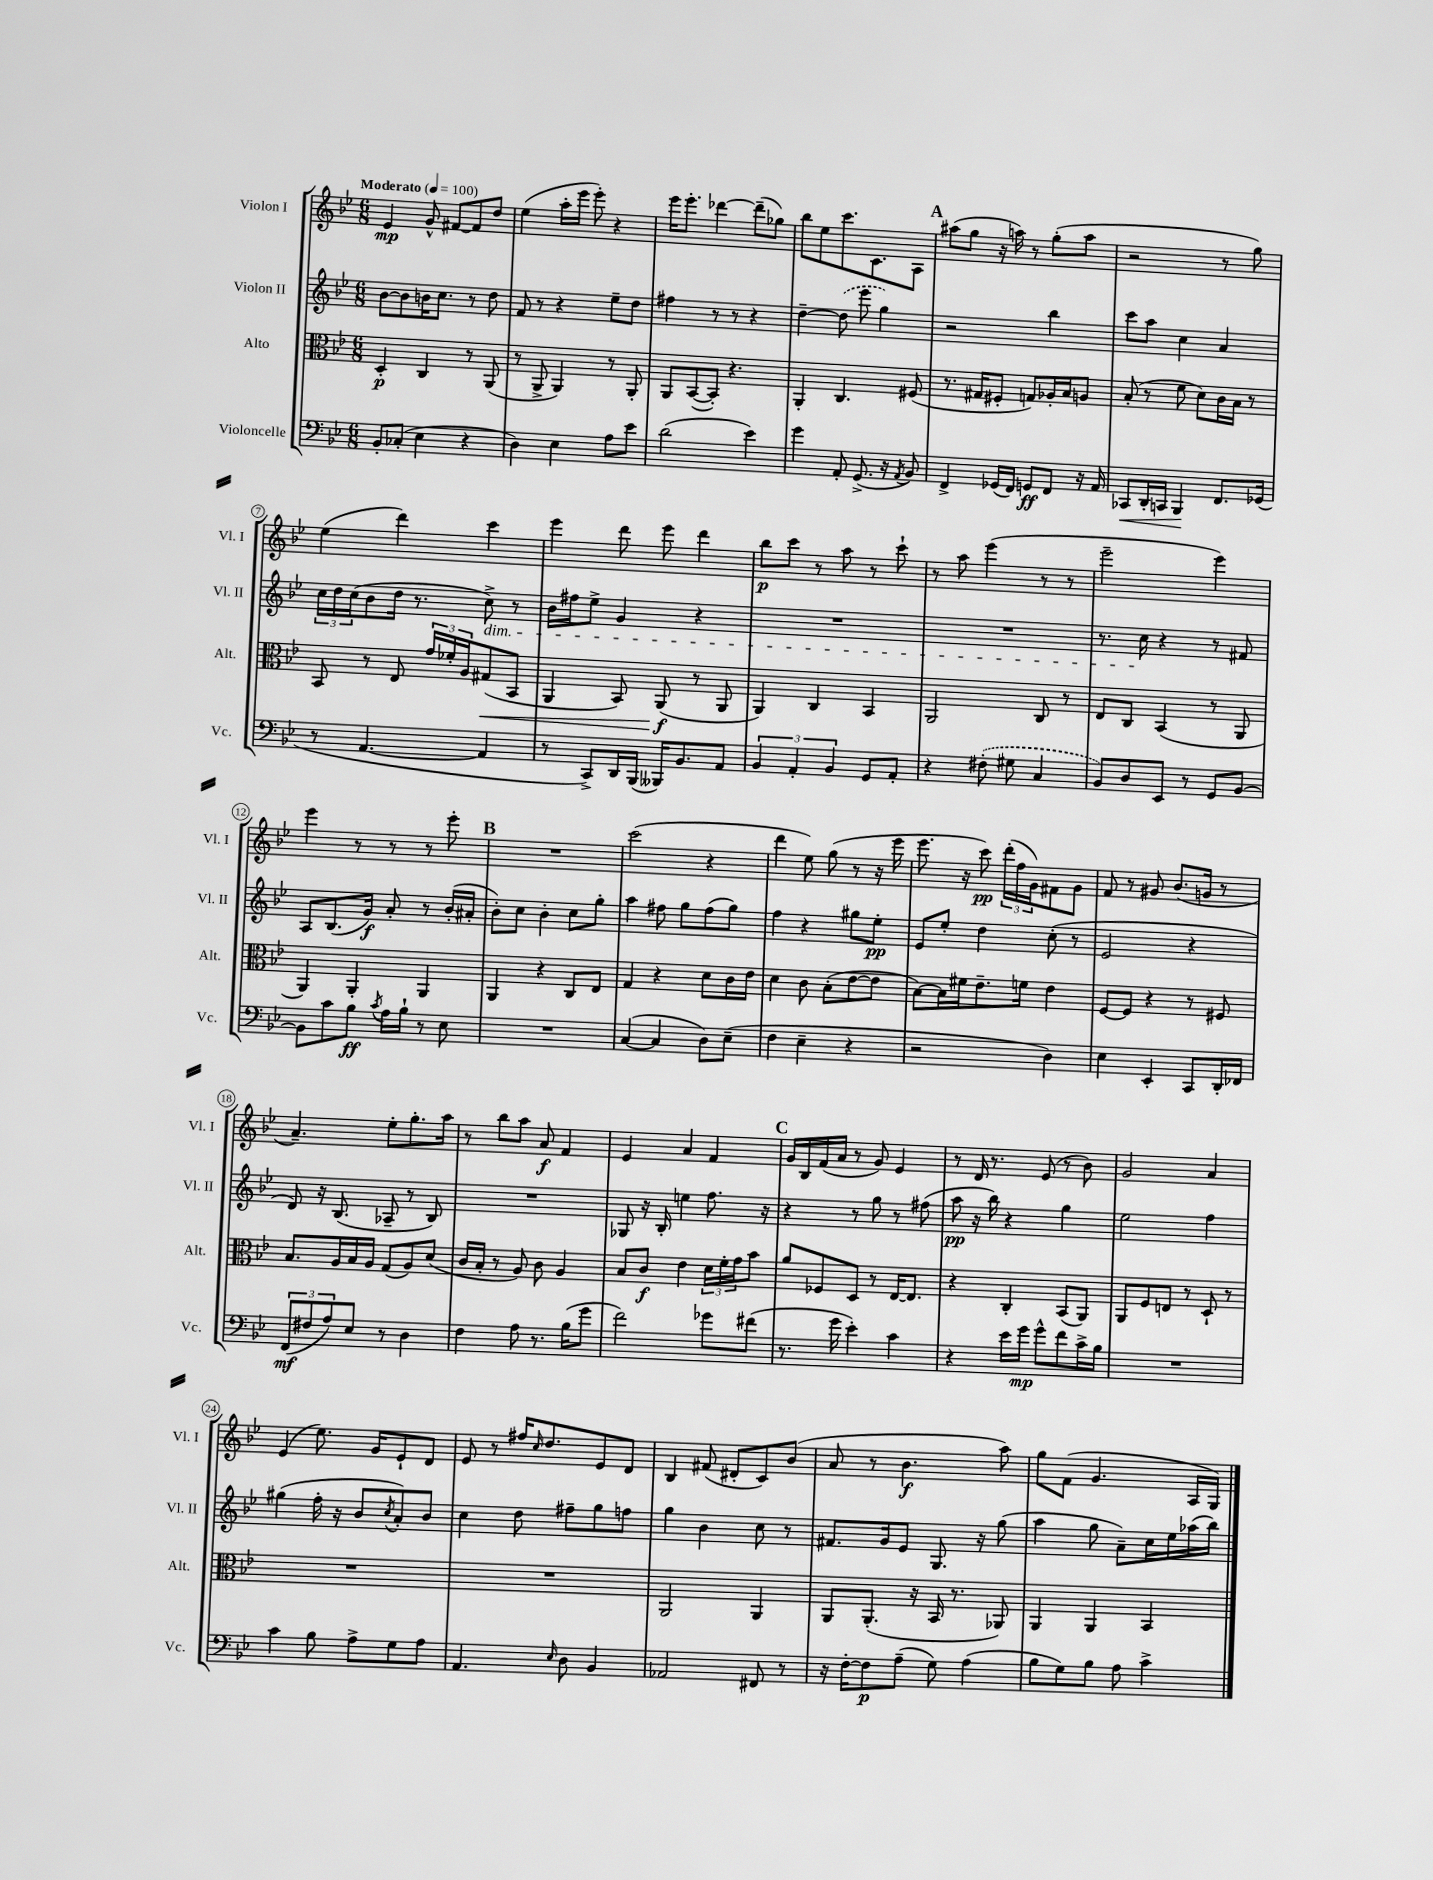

**kern	**kern	**kern	**kern
*staff4	*staff3	*staff2	*staff1
*clefF4	*clefC3	*clefG2	*clefG2
*k[b-e-]	*k[b-e-]	*k[b-e-]	*k[b-e-]
*M6/8	*M6/8	*M6/8	*M6/8
*MM100	*MM100	*MM100	*MM100
8BB-'/L	4D'/	[8b-\L	4e-/
(8C-'/J	.	8b-\]	.
4E-\	4C/	16b\K	8g^^/
.	.	8.cc\J	.
.	.	.	[8f#/L
4r	8r	8r	8f#/]
.	(8AA/	8dd\	8dd/J
=	=	=	=
4D\)	8r	8f/	(4ee-\
.	8AA^/	8r	.
4E-\	4AA/)	4r	16aa'\LL
.	.	.	16eee-\JJ
.	.	.	8eee-'\)
8A\L	8r	8ee-~\L	4r
8e-\J	8AA'/	8dd\J	.
=	=	=	=
(2d\	8AA/L	4ff#\	16eee-\LK
.	.	.	8.eee-'\J
.	([8BB-/	.	.
.	8BB-'/]J)	8r	[4ddd-\
.	4.r	8r	.
4e-\)	.	4r	(8ddd-~\]L
.	.	.	8gg-\J)
=	=	=	=
4g\	4AA'/	[4dd~\	8bb-\L
.	.	.	8ee-\
8AA'/	4.C/	(8dd\]	8.ccc\
(8.GG^/	.	8eee-\	.
.	.	.	8.c\
.	.	4gg\)	.
16r	.	.	.
8qAA/	.	.	.
8BB-/)	(8F#/	.	8A\J
=	=	=	=
4FF^/	8.r	2r	(8aa#\L
.	.	.	8gg\J
.	16G#/LK	.	.
(16GG-/LL	8F#'/J	.	16r
16FF/JJ)	.	.	16aa\)
8GG/L	8G/L)	.	8r
8FF/J	16A-'/L	4bb-\	(8gg'\L
.	16B-/J	.	.
16r	8A/J	.	8aa\J
16AA/	.	.	.
=	=	=	=
8CC-/L	(8B-'/	8ccc\L	2r
16DD'/L	8r	8aa\J	.
16CC/JJ	.	.	.
4BBB-/	8f\	4cc\	.
.	8d\L)	.	.
8.FF/L	16c\L	4a/	8r
.	16B-\JJ	.	.
.	8r	.	8gg\)
(16GG-/Jk	.	.	.
=	=	=	=
8r	8BB-/	24cc\LL	(4ee-\
.	.	24dd\	.
.	.	(24cc\J	.
[4.AA/	8r	8b-\	.
.	8E-/	16dd\Jk	4ddd\)
.	.	8.r	.
.	24g/LL	.	.
.	24f-'/	.	.
.	24A/J	.	.
4AA/]	(8G#/	8cc^\)	4ccc\
.	8BB-/J	8r	.
=	=	=	=
8r	4AA/	16b-\LL	4eee-\
.	.	16ff#\J	.
8CC^/L)	.	8ee-^\J	.
16DD/L	8BB-/)	4g/	8ddd\
(16BBB-/JJ	.	.	.
16BBB--/LK)	(8AA/	.	8eee-\
8.BB-/	.	.	.
.	8r	4r	4ddd\
8AA/J	8AA/	.	.
=	=	=	=
6BB-/	4AA/)	2.r	8bb-\L
.	.	.	8ccc\J
6AA'/	.	.	.
.	4C/	.	8r
6BB-/	.	.	.
.	.	.	8aa\
8GG/L	4BB-/	.	8r
8AA'/J	.	.	8ccc`\
=	=	=	=
4r	2AA/	2.r	8r
.	.	.	8aa\
(8F#'\	.	.	(4eee-\
8G#\	.	.	.
4C/	8C/	.	8r
.	8r	.	8r
=	=	=	=
8BB-/L)	8E-/L	8.r	2eee-~\
8D/	8C/J	.	.
.	.	16cc\	.
8EE-/J	(4BB-/	4r	.
8r	.	.	.
8GG/L	8r	8r	4eee-\)
[8BB-/J	8AA/	8f#/	.
=	=	=	=
8BB-\]L	4AA/)	8A/L	4eee-\
8c\	.	(8.B-/	.
8B-\J	4AA'/	.	8r
.	.	16g/Jk)	.
8qc/	.	.	.
16A\LL	.	8a'/	8r
16B-`\JJ	.	.	.
8r	4AA/	8r	8r
8E-\	.	(16b-'/LL	8eee-'\
.	.	16a#'/JJ	.
=	=	=	=
2.r	4AA/	8b-'\L)	2.r
.	.	8cc\J	.
.	4r	4b-'\	.
.	8C/L	8cc\L	.
.	8E-/J	8gg'\J	.
=	=	=	=
([4C/	4G/	4aa\	(2ccc\
4C/]	4r	8ff#\	.
.	.	8gg\L	.
8D\L)	8d\L	(8ff#\	4r
(8E-~\J	16c\L	8gg\J)	.
.	16e-\JJ	.	.
=	=	=	=
4F\	4d\	4ff\	4ddd\
4E-~\	8c\	4r	8ee-\)
.	(8B-'\L	.	(8gg\
4r	[8e-\	8gg#\L	8r
.	8e-\]J	8ee-'\J	16r
.	.	.	16eee-\
=	=	=	=
2r	[8B-\L)	8e-/L	8.eee-\
.	16B-\]L	8ee-'/J	.
.	16f#\J	.	16r
.	8.e-~\	4dd\	8ccc\)
.	.	.	(24ddd'\LL
.	.	.	24ff\
.	16f\Jk	.	.
.	.	.	24g\J)
4D\)	4e-\	(8cc'\	8f#\
.	.	8r	8g\J
=	=	=	=
4E-\	[8F/L	2e-/	8f/
.	8F/]J	.	8r
4EE-'/	4r	.	8g#/
.	.	.	(8.b-/L
8CC/L	8r	4r	.
.	.	.	16g/Jk
16DD'/L	8F#/	.	8r
16FF-/JJ	.	.	.
=	=	=	=
(12FF/L	8.B-/L	8d/)	4.a~/)
12F#/	.	.	.
.	.	16r	.
12A/)	.	.	.
.	16A/L	(8.B-/	.
8E-/J	16B-/	.	.
.	16A/JJ	.	.
8r	(8G/L	8A-~/	8ee-'\L
4D\	8A/)	8r	8.gg'\
.	(8d/J	8B-/)	.
.	.	.	16aa\Jk
=	=	=	=
4F\	16c/LL	2.r	8r
.	16B-'/JJ	.	.
.	8r	.	8bb-\L
8A\	8A/)	.	8aa\J
8.r	8c\	.	8a/
.	4A/	.	4f/
(16B-\LK	.	.	.
8g\J	.	.	.
=	=	=	=
2f\)	8B-/L	8G-/	4e-/
.	8c/J	16r	.
.	.	16B-'/	.
.	4e-\	4ee\	4a/
8g-\L	24d\LL	8.ff\	4f/
.	24f'\	.	.
.	24g\J	.	.
(8f#\J	8b-\J	.	.
.	.	16r	.
=	=	=	=
8.r	8a/L	4r	16g/LL
.	.	.	16B-/
.	8F-/	.	(16f/
16g\	.	.	16a/JJ
4e-'\)	8D/J	8r	8r
.	8r	8gg\	8g/)
4c\	[16E-/LK	8r	4e-/
.	8.E-/]J	.	.
.	.	(8ff#\	.
=	=	=	=
4r	4r	8aa\	8r
.	.	16r	16d/
.	.	16bb-\)	8.r
16e-\LL	4C'/	4r	.
16g\JJ	.	.	.
8g^^\L	.	.	(8e-/
8f\	(8BB-/L	4gg\	8r
16c^\L	8AA/J)	.	8b-\)
16B-\JJ	.	.	.
=	=	=	=
2.r	8AA/L	2ee-\	2g/
.	8F/	.	.
.	8E/J	.	.
.	8r	.	.
.	8D`/	4ff\	4a/
.	8r	.	.
=	=	=	=
4c\	2.r	(4gg#\	(4e-/
8B-\	.	16ff'\	8.ee-\)
.	.	16r	.
8A^\L	.	8b-/L	.
.	.	.	16g/LK
.	.	8qcc/	.
8G\	.	8a'/)	8e-`/
8A\J	.	8b-/J	8d/J
=	=	=	=
4.AA/	2.r	4cc\	8e-/
.	.	.	8r
.	.	8dd\	16ff#/LK
.	.	.	16qqcc/
.	.	.	8.dd/
16qqE-/	.	.	.
8D\	.	8ff#~\L	.
4BB-/	.	8gg\	8e-/
.	.	8ff\J	8d/J
=	=	=	=
2AA-/	2AA/	4gg\	4B-/
.	.	4b-\	(8f#/
.	.	.	8d#'/L
8FF#/	4AA/	8cc\	8c/)
8r	.	8r	(8b-/J
=	=	=	=
16r	8AA/L	8.f#/L	8a/
[16F'\LK	.	.	.
8F\]	(8.AA'/J	.	8r
.	.	16g/k	.
(8A~\J	.	8e-/J	4.b-\
.	16r	.	.
8G\)	16BB-/	8.G/	.
.	8.r	.	.
(4A\	.	.	.
.	.	16r	.
.	8AA-/)	(8gg\	8aa\)
=	=	=	=
8B-\L	4AA/	4aa\	8gg\L
8G\)	.	.	(8f\J
8B-\J	4AA/	8gg\	4.g/
8A\	.	8a~\L)	.
4c^\	4BB-/	16cc\L	.
.	.	16ee-\	.
.	.	(16aa-\	16A/LL
.	.	16bb-\JJ)	16G/JJ)
==	==	==	==
*-	*-	*-	*-
